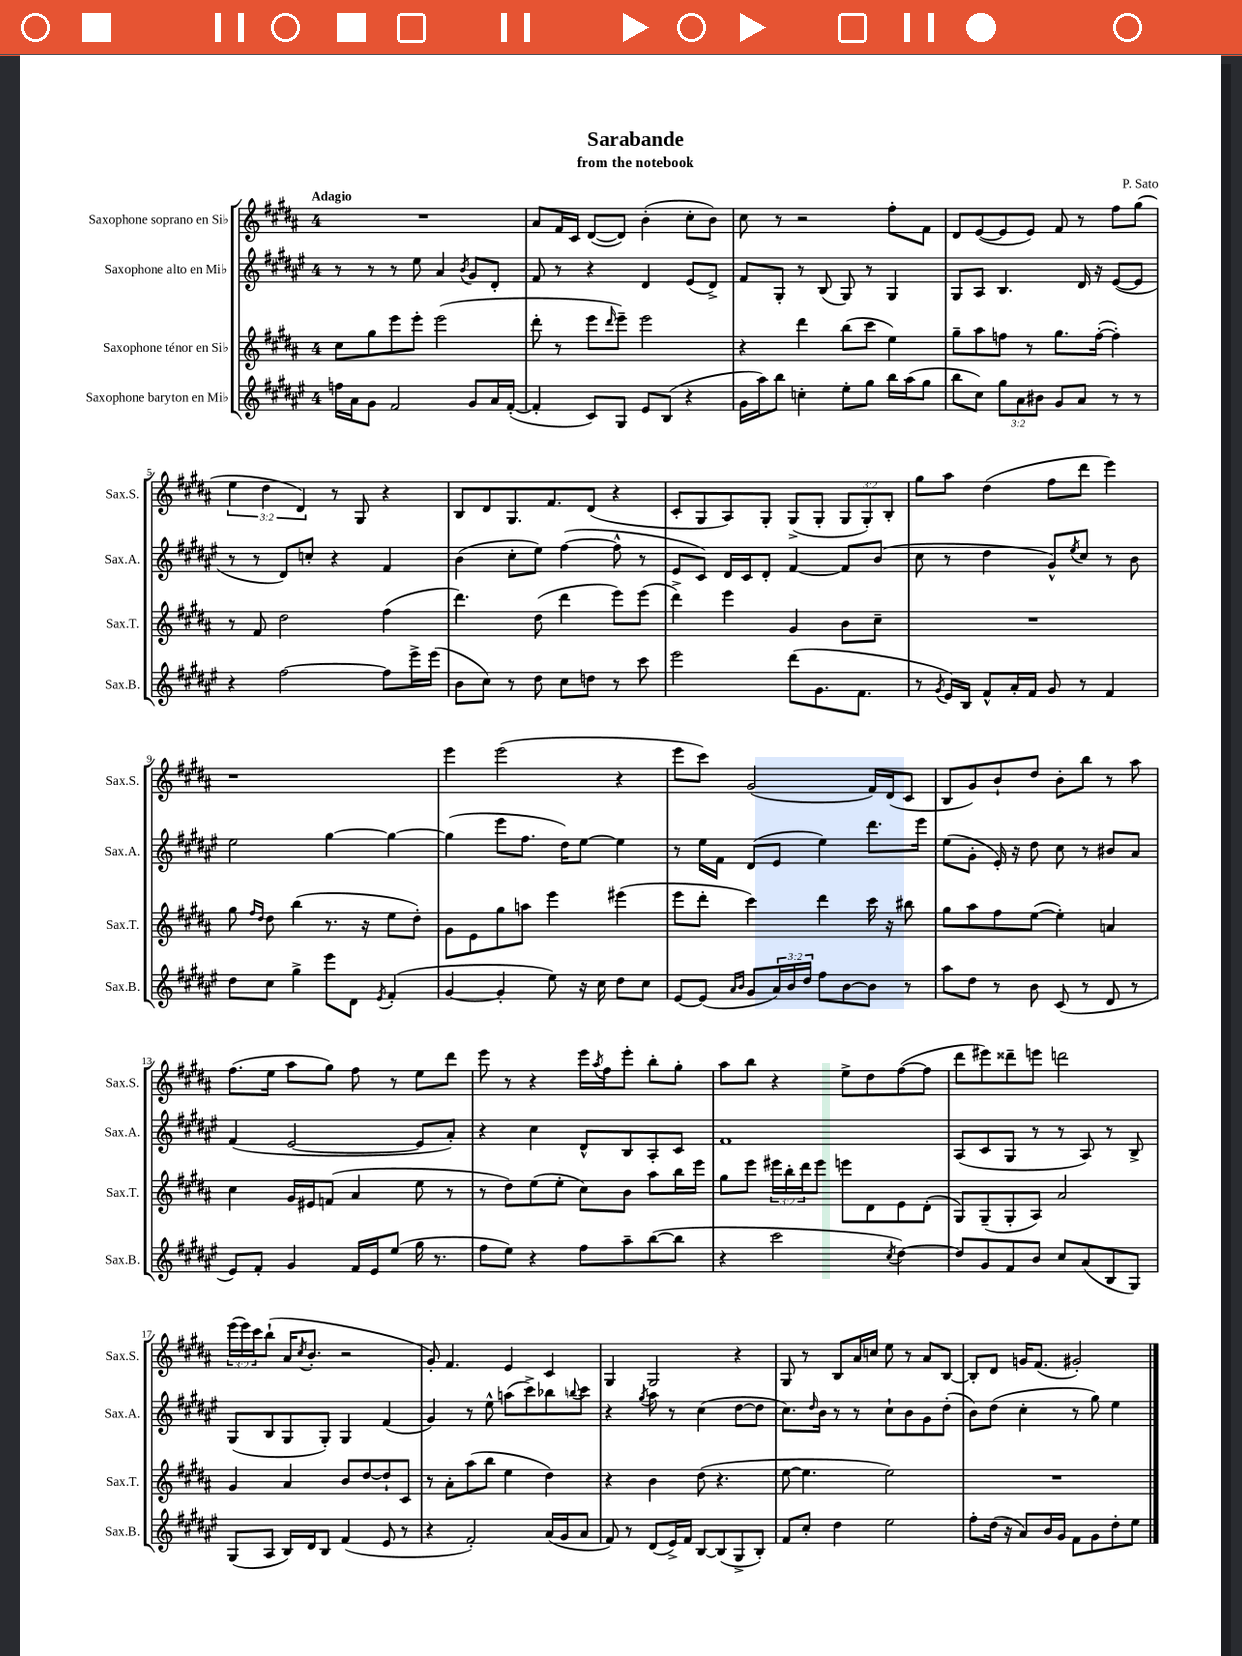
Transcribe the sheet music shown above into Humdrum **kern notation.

**kern	**kern	**kern	**kern
*part4	*part3	*part2	*part1
*staff4	*staff3	*staff2	*staff1
*I"Saxophone baryton en Mi♭	*I"Saxophone ténor en Si♭	*I"Saxophone alto en Mi♭	*I"Saxophone soprano en Si♭
*I'Sax.B.	*I'Sax.T.	*I'Sax.A.	*I'Sax.S.
*clefG2	*clefG2	*clefG2	*clefG2
*k[f#c#g#d#a#e#]	*k[f#c#g#d#a#]	*k[f#c#g#d#a#e#]	*k[f#c#g#d#a#]
*M4/4	*M4/4	*M4/4	*M4/4
=1	=1	=1	=1
!	!	!	!LO:TX:a:B:t=Adagio
16ffn\LL	8cc#\L	8r	1r
16a#\J	.	.	.
8g#\J	8gg#\	8r	.
2f#/	8eee\	8r	.
.	8eee'\J	8ee#\	.
.	(2eee\	4a#/	.
.	.	8qb/	.
8g#/L	.	8g#/L	.
16a#/L	.	8d#'/J	.
([16f#'/JJ	.	.	.
=2	=2	=2	=2
4f#'/]	8ddd#'\	8f#/	8a#/L
.	8r	8r	16f#/L
.	.	.	16c#/JJ
8c#/L)	8eee\L	4r	([8d#/L
.	16qqddd#/	.	.
8G#/J	8eee~\J)	.	8d#/J])
8e#/L	2eee\	4d#/	(4b'\
(8B/J	.	.	.
4r	.	(8e#/L	8cc#'\L
.	.	8d#^/J)	8b\J)
=3	=3	=3	=3
16g#\LL	4r	8f#/L	8cc#\
16aa#\J)	.	.	.
8bb\J	.	8G#'/J	8r
4ccn'\	4ddd#\	8r	2r
.	.	(8B/	.
8ee#'\L	(8bb\L	8G#/)	.
8gg#\J	8ccc#\J	8r	.
16bb\LL	4ee\)	4G#/	8ff#'\L
(16aa#\J	.	.	.
8gg#\J	.	.	8f#\J
=4	=4	=4	=4
8bb\L	8gg#~\L	8G#/L	8d#/L
8cc#\J)	8aa#\	8A#/J	([8e/
12gg#\L	8ffn\J	4.B/	8e/]
12a#\	.	.	.
.	8r	.	8e/J)
12b#X\J	.	.	.
8g#/L	8.gg#\L	.	8f#/
8a#/J	.	16d#/	8r
.	([16ff'\Jk	16r	.
8r	4ff'\])	([8e#/L	8ff#\L
8r	.	8e#/J]	(8gg#\J
!!LO:LB:g=z
=5	=5	=5	=5
4r	8r	8r	6ee\
.	8f#/	8r	.
.	.	.	6dd#\
[2ff#\	2dd#\	8d#/L)	.
.	.	.	6d#/)
.	.	8ccn'/J	.
.	.	4r	8r
.	.	.	8G#/
8ff#\L]	(4ff#\	4f#/	4r
16eee#^\L	.	.	.
(16eee#\JJ	.	.	.
=6	=6	=6	=6
8b\L	4.ddd#\)	(4b\	8B/L
8cc#\J)	.	.	8d#/
8r	.	8cc#'\L	8.G#/
8dd#\	(8dd#\	8ee#\J)	.
.	.	.	8.f#/
8cc#\L	4ddd#\	([4ff#\	.
8ddn\J	.	.	(8d#/J
8r	8eee\L)	8ff#^^\]	4r
8ccc#\	(8eee\J	8r	.
=7	=7	=7	=7
2eee#\	4ddd#^\)	8e#/L	8c#'/L
.	.	8c#/J)	8G#/
.	4eee\	16d#/LL	8A#/)
.	.	16c#/J	.
.	.	8d#'/J	8G#'/J
(8ddd#\L	4g#/	[4f#/	(8G#^/L
8.g#\	.	.	8G#'/J
.	8b\L	8f#/L]	12G#/L
8.f#\J	.	.	.
.	.	.	12G#'/)
.	8cc#~\J	(8b/J	.
.	.	.	12B'/J
=8	=8	=8	=8
8r	1r	8cc#\	8gg#\L
8qg#/	.	.	.
16e#/LL)	.	8r	8aa#\J
16B/JJ	.	.	.
8f#^^/L	.	4dd#\	(4dd#\
16a#'/L	.	.	.
16f#/JJ	.	.	.
8g#/	.	8g#^^/L)	8ff#\L
.	.	8qee#/	.
8r	.	8cc#/J	8ddd#\J
4f#/	.	8r	4eee\)
.	.	8b\	.
!!LO:LB:g=z
=9	=9	=9	=9
8dd#\L	8gg#\	2ee#\	1r
.	16qqff#/LL	.	.
.	16qqdd#/JJ	.	.
8cc#\J	8dd#\	.	.
4gg#^\	(4bb\	.	.
8eee#\L	8.r	[4gg#\	.
8d#\J	.	.	.
.	16r	.	.
8qe#/	.	.	.
(4f#'/	8ee\L	4gg#\_	.
.	8dd#'\J)	.	.
=10	=10	=10	=10
[4g#/	8g#\L	(4gg#\]	4eee\
.	8e\	.	.
4g#'/]	8gg#\	8eee#\L	(2eee\
.	8aan\J	8.ff#\J	.
8ee#\)	4eee\	.	.
.	.	16dd#\KL)	.
16r	.	[8ee#\J	.
16cc#\	.	.	.
8dd#\L	(4eee#X\	4ee#\]	4r
8cc#\J	.	.	.
=11	=11	=11	=11
[8e#/L	8eee\L	8r	8eee\L
(8e#/J]	8ddd#'\J	16ee#\LL	8ccc#\J)
.	.	16f#\JJ	.
16qqa#/LL	.	.	.
16qqb/JJ	.	.	.
8g#/L	4ccc#\)	(8d#/L	(2g#/
24a#/L)	.	8e#/J	.
24b/	.	.	.
24dd#/JJ	.	.	.
8ff#\L	4ddd#\	4ee#\)	.
[8b\	.	.	.
8b\J]	16ccc#\	8.ddd#\L	16f#/LL)
.	16r	.	(16d#/J
8r	8bb#X\	.	8c#/J
.	.	16eee#\Jk	.
=12	=12	=12	=12
8aa#\L	8gg#\L	(8ee#\L	8B/L
8dd#\J	8aa#\	8g#'\J	8g#/)
8r	8ff#\	16e#'/)	8b`/
.	.	16r	.
8b\	([8ee\J	8dd#\	8dd#/J
(8c#/	4ee'\])	8cc#\	8b'\L
8r	.	8r	8bb\J
8d#/	4an/	8b#X/L	8r
8r	.	8a#/J	8aa#\
!!LO:LB:g=z
=13	=13	=13	=13
8e#/L)	4cc#\	(4f#/	(8.ff#\L
8f#'/J	.	.	.
.	.	.	16ee\Jk
4g#/	16g#/LL	[2e#/	8aa#\L
.	16e#X/J	.	.
.	(8fn/J	.	8gg#\J)
16f#/LL	4a#/	.	8ff#\
16e#/J	.	.	.
(8ee#/J	.	.	8r
16gg#\	8ee\	8e#/L]	8ee\L
8.r	.	.	.
.	8r	8a#'/J)	8ddd#\J
=14	=14	=14	=14
8ff#\L	8r	4r	8eee\
8ee#\J)	8dd#\L)	.	8r
4r	(8ee\	4cc#\	4r
.	8ee'\J	.	.
8ff#\L	8cc#\L)	8d#^^/L	16eee\LL
.	.	.	8qaa#/
.	.	.	16ff#\J
8aa#~\	8b\J	8B/	8eee'\J
([8bb\	8aa#\L	8A#'/	8bb'\L
8bb\J]	16bb\L	8c#/J	8gg#'\J
.	16eee\JJ	.	.
=15	=15	=15	=15
4r	8gg#\L	1f#	8aa#\L
.	8eee\J	.	8bb\J
2ccc#\	24eee#X\LL	.	4r
.	24bb'\	.	.
.	24ddd#\J	.	.
.	8eee#\J	.	.
.	8eeen\L	.	8ee^\L
.	8d#\	.	8dd#\
8qcc#/	.	.	.
[4dd#\)	8e\	.	([8ff#\
.	(8d#'\J	.	8ff#\J]
=16	=16	=16	=16
8dd#/L]	8G#/L)	(8A#/L	8ddd#\L
8g#/	(8G#~/	8c#/	8eee#X\)
8f#/	8G#'/	8G#/J	8ddd##X~\
8b/J	8A#/J)	8r	8eeen\J
8cc#/L	2a#/	8r	2dddn\
(8a#/	.	8A#/)	.
8B/	.	8r	.
8G#/J)	.	8B^/	.
!!LO:LB:g=z
=17	=17	=17	=17
(8G#/L	4g#/	(8G#/L	(24eee\LL
.	.	.	24eee\)
.	.	.	24ccc#\J
8A#/J	.	8B/	(8bb`\J
16B/LL)	4a#/	8G#/	16a#/KL
.	.	.	8qcc#/
16d#/J	.	.	8.b'/J
8B/J	.	8G#'/J)	.
(4f#/	8b/L	4G#/	2r
.	[8dd#/	.	.
8e#/	8dd#`/]	(4f#/	.
8r	8c#/J	.	.
=18	=18	=18	=18
4r	8r	4g#/)	8g#'/)
.	8a#'\L	.	4.f#/
2f#'/)	(8aa#\	8r	.
.	8bb\J	8ee#^^\	.
.	4ee\	(8aan\L	4e/
.	.	8ccc#^\)	.
(16a#/LL	4dd#\)	8bb-X\	4c#/
16g#/J	.	.	.
.	.	8qqbbn/	.
8a#/J	.	8ccc#\J	.
=19	=19	=19	=19
8f#/)	4r	4r	4G#/
8r	.	.	.
.	.	8qgg#/	.
(8d#/L	4b\	8aa#\	2G#/
16e#^/L)	.	8r	.
16f#/JJ	.	.	.
[8B/L	(8dd#\	(4cc#\	.
(8B/]	4.r	.	.
8G#^/	.	[8dd#\L	4r
8B'/J)	.	8dd#\J]	.
=20	=20	=20	=20
8f#/L	[8ee\	8.cc#\L)	8G#/
8cc#'/J	4.ee\]	.	8r
.	.	16qqdd#/	.
.	.	16b\Jk	.
4dd#\	.	8r	8B/L
.	.	8r	16a#/L
.	.	.	16ccn/JJ
2ee#\	2ee\)	8cc#`\L	8ee\
.	.	8b\	8r
.	.	8g#\	8a#/L
.	.	(8dd#'\J	[8B/J
=21	=21	=21	=21
8ff#'\L	1r	8b\L)	8B'/L]
(16dd#\Jk	.	(8dd#\J	8d#/J
16r	.	.	.
8a#/L)	.	4cc#'\	16gn/KL
.	.	.	(8.f#/J
16b/L	.	.	.
16g#/JJ	.	.	.
8f#\L	.	8r	2g#X'/)
8g#\	.	8gg#\)	.
8dd#'\	.	4ee#\	.
8ee#\J	.	.	.
==	==	==	==
*-	*-	*-	*-
